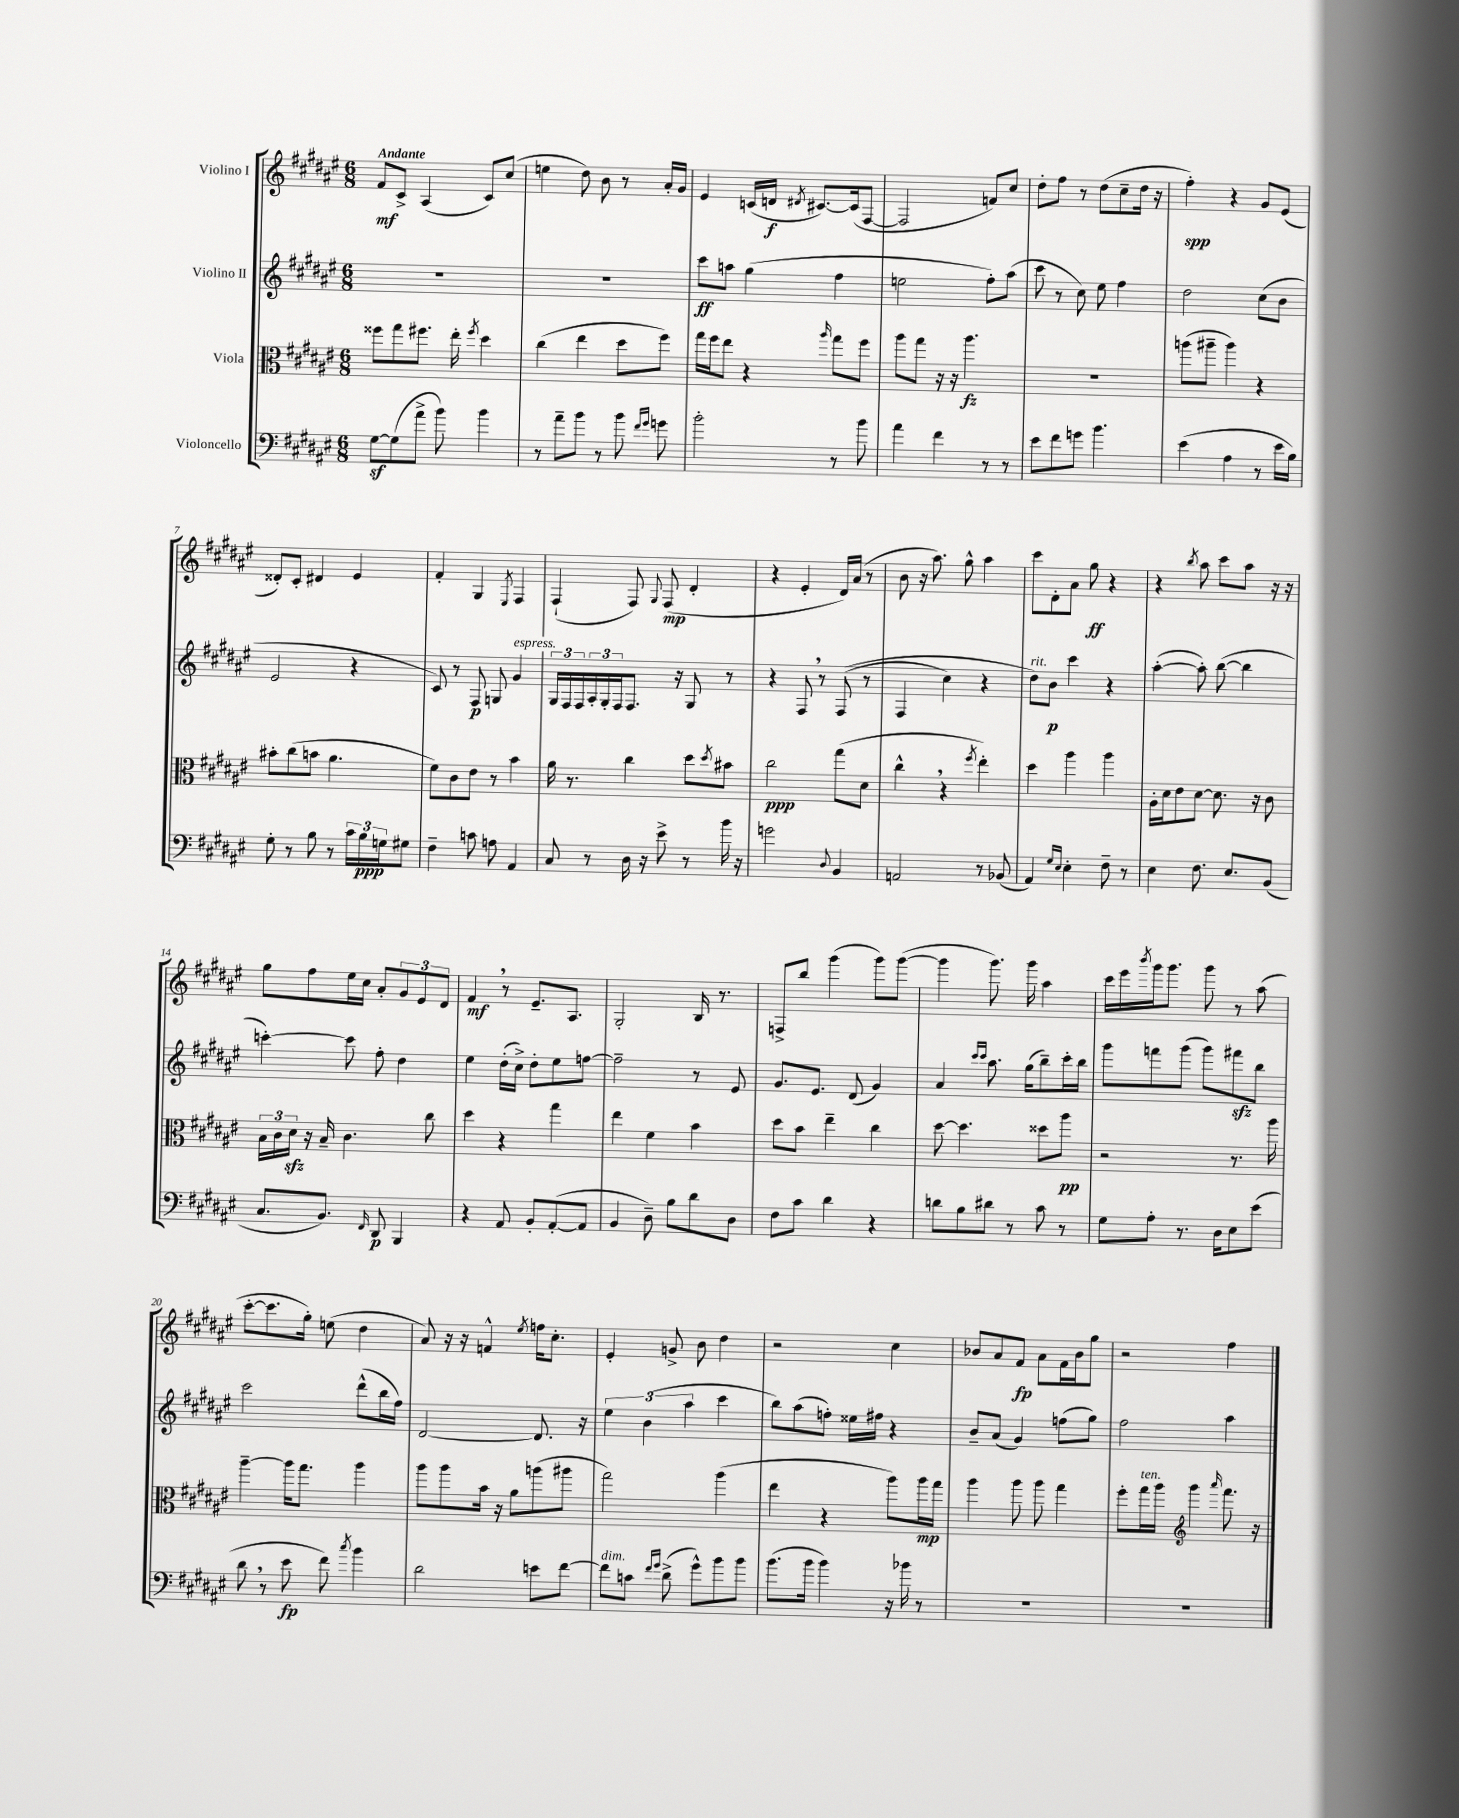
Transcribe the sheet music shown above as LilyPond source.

<<
\new StaffGroup <<
\new Staff = "s0" \with { instrumentName = "Violino I" } {
    \clef treble \key fis \major \numericTimeSignature \time 6/8 \tempo "Andante"
    fis'8\mf cis'8-> ais4( cis'8) cis''8( |
    e''4 dis''8) b'8 r8 ais'16-. gis'16 |
    eis'4 c'16( d'16\f \acciaccatura { dis'8 } cis'8.~) cis'16( fis8~ |
    fis2 f'8) cis''8 |
    dis''8-. fis''8 r8 dis''8( cis''8-- dis''16 r16 |
    fis''4-.\spp) r4 gis'8 eis'8( |
    disis'8-.) cis'8-. dis'4 eis'4 |
    fis'4-. gis4 \acciaccatura { eis8 } fis4 |
    fis4-!( fis8) \appoggiatura { gis8 } fis8\mp( dis'4-. |
    r4 eis'4-. dis'16) ais'16( r8 |
    b'8 r16 ais''8.) gis''8-^ ais''4 |
    cis'''8 dis'8-. ais'8 gis''8\ff r4 |
    r4 \acciaccatura { b''8 } ais''8 cis'''8 ais''8 r16 r16 |
    gis''8 fis''8 eis''16 cis''16 ais'8-. \tuplet 3/2 { gis'8 eis'8 dis'8 } |
    fis'4\mf \breathe r8 eis'8.-- ais8. |
    gis2-. b16 r8. |
    f8-> b''8 gis'''4( gis'''8) gis'''8~( |
    gis'''4 gis'''8.) gis'''16 ais''4 |
    cis'''16 eis'''16 \acciaccatura { b'''8 } gis'''16 gis'''8. gis'''8 r8 ais''8( |
    cis'''8~-. cis'''8. gis''16-.) e''8( dis''4 |
    ais'8) r16 r16 f'4-^ \acciaccatura { eis''8 } f''16 cis''8.-. |
    eis'4-. g'8-> b'8 dis''4 |
    r2 cis''4 |
    bes'8 ais'8 fis'8\fp ais'8 fis'16 bes'16 gis''8 |
    r2 fis''4 \bar "|." |
}
\new Staff = "s1" \with { instrumentName = "Violino II" } {
    \clef treble \key fis \major \numericTimeSignature \time 6/8
    R2. |
    R2. |
    cis'''8\ff a''8 gis''4( fis''4 |
    e''2 fis''8-.) ais''8( |
    cis'''8 r8 cis''8) eis''8 fis''4 |
    dis''2 cis''8( b'8 |
    eis'2 r4 |
    cis'8) r8 fis8\p g8 gis'4^\markup { \italic "espress." } |
    \tuplet 3/2 { gis16 fis16 fis16 } \tuplet 3/2 { ais16-. gis16-. fis16 } fis8. r16 gis8 r8 |
    r4 fis8 \breathe r8 fis8(\( r8 |
    fis4 cis''4) r4 |
    dis''8^\markup { \italic "rit." }\) b'8\p cis'''4 r4 |
    ais''4~-.( ais''8-.) b''8~( b''4 |
    c'''4~-.) c'''8 fis''8-. dis''4 |
    eis''4 dis''16-.( cis''16->) dis''8-. eis''8 f''8~ |
    f''2-- r8 eis'8 |
    gis'8. eis'8. dis'8( gis'4) |
    ais'4 \grace { cis'''16 cis'''16 } ais''8. gis''16( b''8--) cis'''16-. b''16 |
    gis'''8 f'''8 gis'''8( gis'''8) fis'''8\sfz b''8 |
    cis'''2 dis'''8-^( b''16 fis''16) |
    dis'2~ dis'8. r16 |
    \tuplet 3/2 { eis''4 b'4( ais''4 } cis'''4 |
    b''8) ais''8( f''8-.) eisis''16 fis''16 r4 |
    b'8-- ais'8( gis'4) f''8( gis''8) |
    fis''2 ais''4 \bar "|." |
}
\new Staff = "s2" \with { instrumentName = "Viola" } {
    \clef alto \key fis \major \numericTimeSignature \time 6/8
    fisis''8 gis''8 fis''8. eis''16-. \acciaccatura { fis''8 } dis''4 |
    cis''4( eis''4 dis''8 fis''8) |
    gis''16 fis''16 eis''8 r4 \grace { ais''16 } gis''8 fis''8 |
    ais''8 gis''8 r16 r16 ais''4.\fz |
    R2. |
    a''8( ais''8-- ais''4) r4 |
    bis'8-. cis''8( b'8 ais'4. |
    fis'8) cis'8 eis'8 r8 b'4 |
    ais'16 r8. cis''4 dis''8 \acciaccatura { dis''8 } bis'8 |
    cis''2\ppp gis''8( dis'8 |
    cis''4-^ \breathe r4 \acciaccatura { fis''8 } eis''4-.) |
    dis''4 ais''4 ais''4 |
    ais16-. dis'16 eis'8 dis'8~ dis'8. r16 cis'8 |
    \tuplet 3/2 { b16 cis'16 dis'16\sfz } r16 b16-- cis'4. cis''8 |
    dis''4 r4 gis''4 |
    eis''4 fis'4 b'4 |
    dis''8 b'8 eis''4-- cis''4 |
    dis''8~ dis''4. disis''8 ais''8\pp |
    r2 r8. ais''16 |
    ais''4~-- ais''16 gis''8. ais''4 |
    ais''8 ais''8 b'16 r16 ais'8 a''8( ais''8 |
    gis''2) ais''4( |
    eis''4 r4 ais''8) ais''16\mp gis''16 |
    ais''4 ais''8 ais''8 gis''4 |
    fis''8-. gis''16^\markup { \italic "ten." } ais''16 \clef treble gis'''4 \grace { ais'''16 } fis'''8. r16 \bar "|." |
}
\new Staff = "s3" \with { instrumentName = "Violoncello" } {
    \clef bass \key fis \major \numericTimeSignature \time 6/8
    gis8~\sf gis8( ais'8-> b'8) b'4 |
    r8 ais'8-- b'8 r8 b'8 \grace { fis'16 gis'16 } g'8 |
    b'2-. r8 b'8 |
    ais'4 fis'4 r8 r8 |
    eis'8 fis'8 g'8 b'4. |
    eis'4( ais4 r8 eis'16 b16) |
    gis8-. r8 b8 r8 \tuplet 3/2 { cis'16 b16\ppp g16 } gis8 |
    fis4-- c'8 a8 ais,4 |
    cis8 r8 dis16 r16 eis'8-> r8 b'16 r16 |
    g'2 \appoggiatura { dis8 } b,4 |
    a,2 r8 bes,8( |
    ais,4) \grace { gis16 eis16 } eis4-. fis8-- r8 |
    eis4 fis8. eis8. b,8( |
    cis8. b,8.) \grace { fis,16 } dis,8\p b,,4 |
    r4 ais,8 b,8-. ais,8~-.( ais,8 |
    b,4 dis8--) b8 dis'8 dis8 |
    fis8 cis'8 dis'4 r4 |
    d'8 b8 dis'8 r8 cis'8 r8 |
    gis8 ais8-. r8. dis16 eis8 eis'8( |
    dis'8 \breathe r8 eis'8\fp fis'8) \acciaccatura { cis''8 } b'4 |
    dis'2 e'8 fis'8~ |
    fis'8^\markup { \italic "dim." } c'8 \grace { fis'16 gis'16 } dis'8->( gis'8-^) b'8 b'8 |
    b'8.( b'16 b'4) r16 bes'16 r8 |
    R2. |
    R2. \bar "|." |
}
>>
>>
